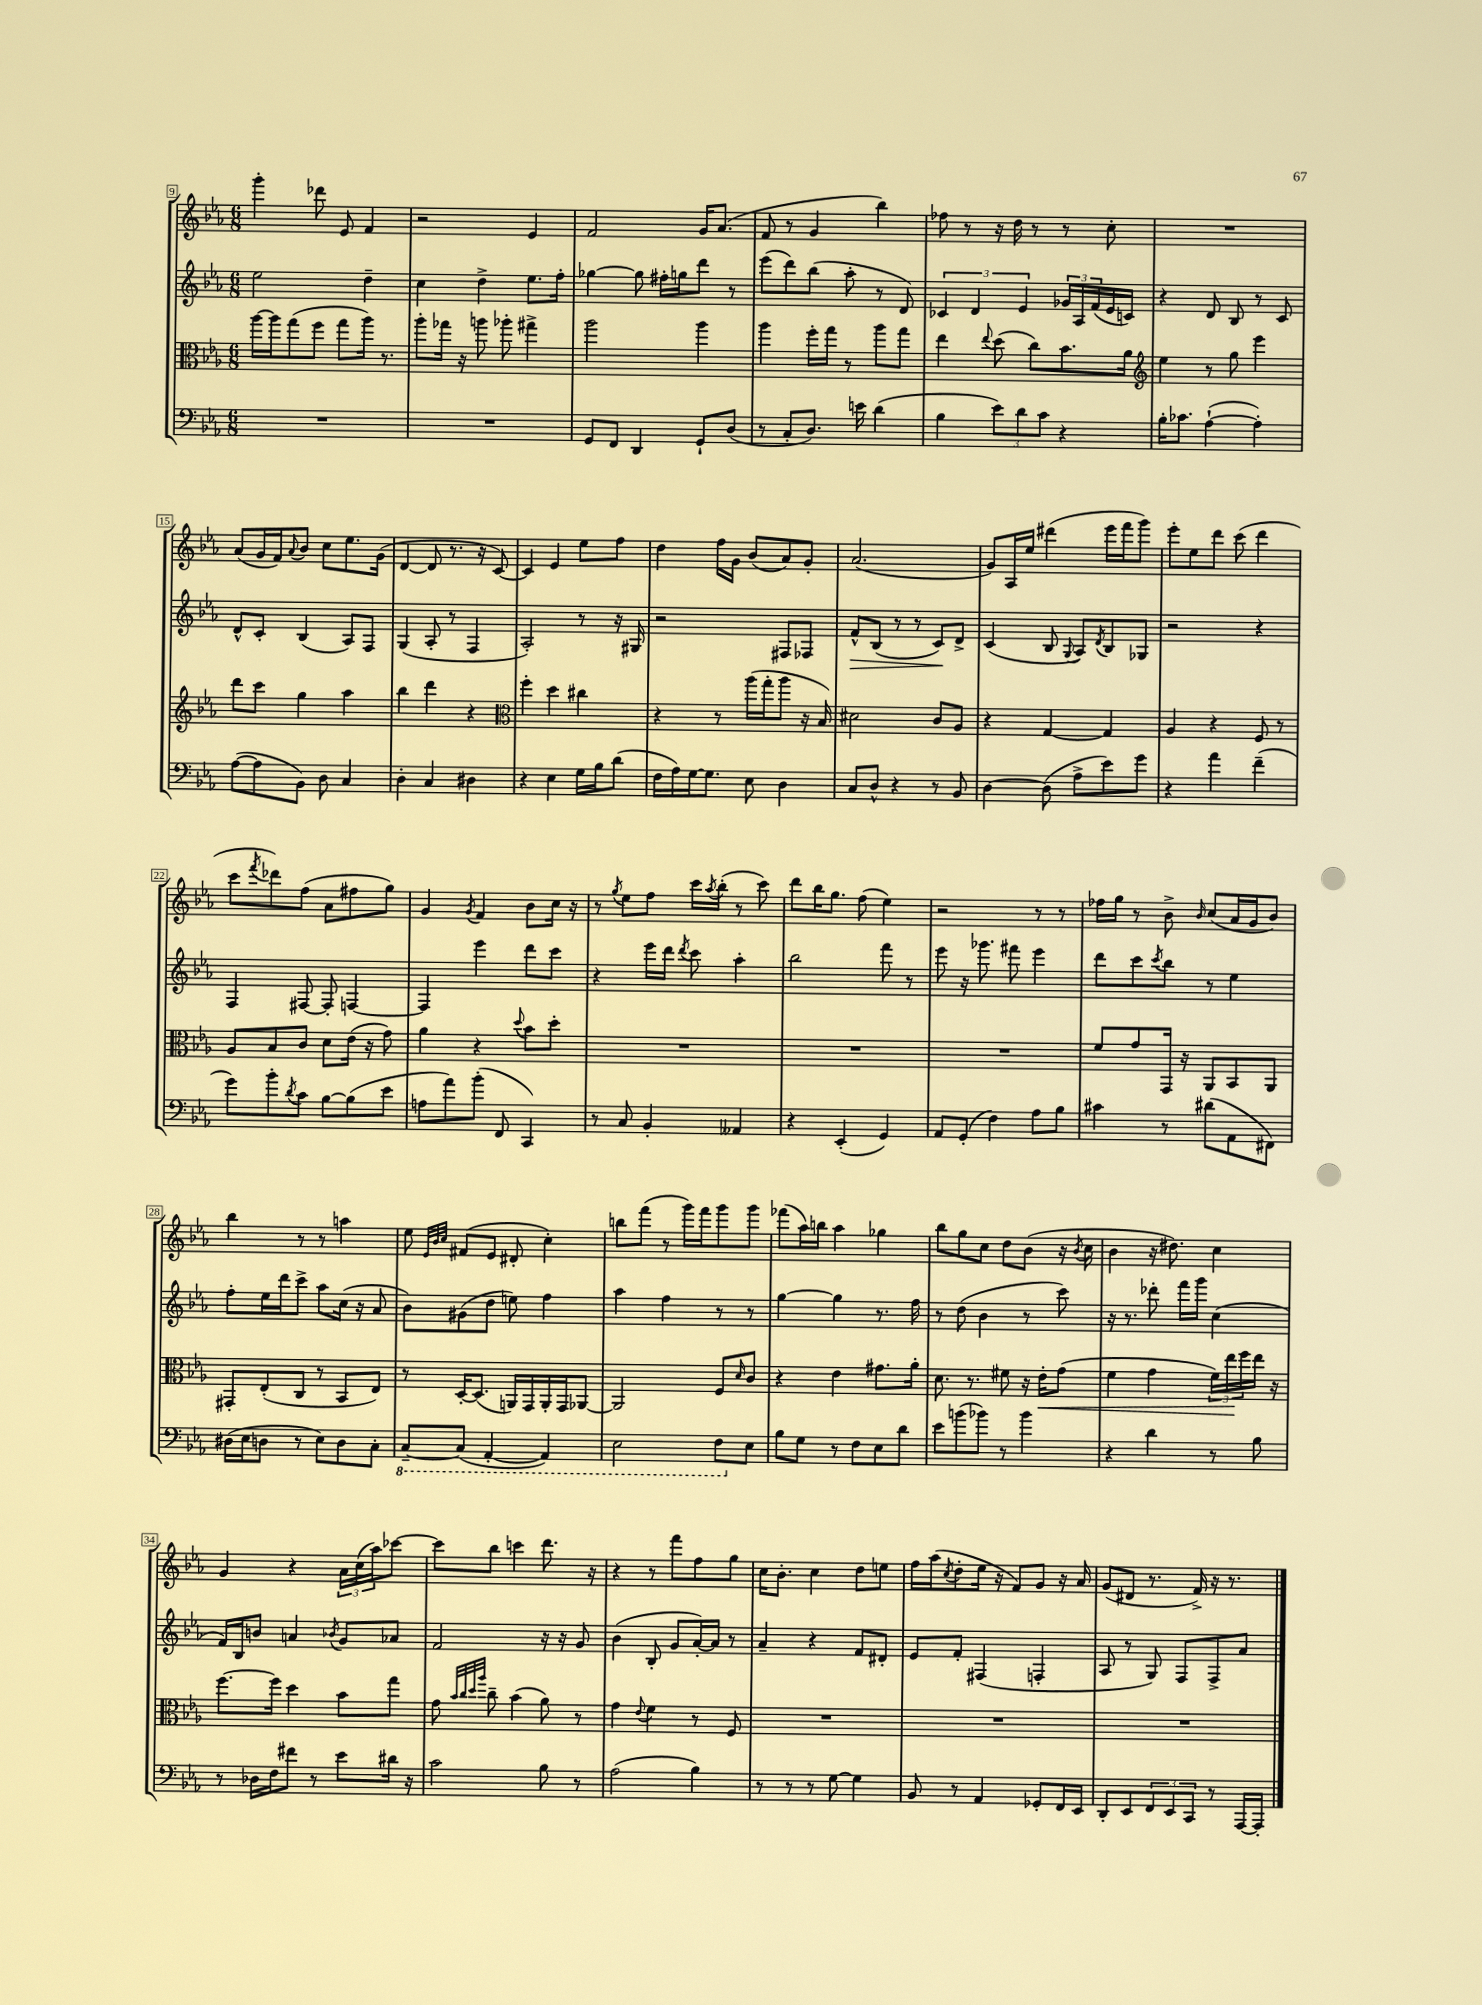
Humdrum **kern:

**kern	**kern	**dynam	**kern	**dynam	**kern
*part4	*part3	*part3	*part2	*part2	*part1
*staff4	*staff3	*staff3	*staff2	*staff2	*staff1
*clefF4	*clefC3	*	*clefG2	*	*clefG2
*k[b-e-a-]	*k[b-e-a-]	*	*k[b-e-a-]	*	*k[b-e-a-]
*M6/8	*M6/8	*	*M6/8	*	*M6/8
=9	=9	=9	=9	=9	=9
2.r	[16aa-\LL	.	2ee-\	.	4ggg'\
.	16aa-\J]	.	.	.	.
.	(8gg\	.	.	.	.
.	8ff\J	.	.	.	8ddd-X\
.	8gg\L	.	.	.	8e-/
.	16aa-\Jk)	.	4dd~\	.	4f/
.	8.r	.	.	.	.
=10	=10	=10	=10	=10	=10
2.r	8aa-'\L	.	4cc\	.	2r
.	16gg-X\Jk	.	.	.	.
.	16r	.	.	.	.
.	8aan\	.	4dd^\	.	.
.	8aa-X'\	.	.	.	.
.	4gg#X^\	.	8.ee-\L	.	4e-/
.	.	.	16ff'\Jk	.	.
=11	=11	=11	=11	=11	=11
8GG/L	2aa-\	.	[4gg-X\	.	2f/
8FF/J	.	.	.	.	.
4DD/	.	.	8gg-\]	.	.
.	.	.	16ff#X'\LL	.	.
.	.	.	16ggn\J	.	.
8GG`/L	4aa-\	.	8ddd\J	.	16g/KL
.	.	.	.	.	(8.a-/J
(8D/J	.	.	8r	.	.
=12	=12	=12	=12	=12	=12
8r	4aa-\	.	(8eee-\L	.	8f/
8C'/L	.	.	8ddd\)	.	8r
8.D/J)	16ff'\LL	.	(8bb-\J	.	4g/
.	16gg\JJ	.	.	.	.
.	8r	.	8aa-'\	.	.
16en\	.	.	.	.	.
(4d\	8aa-\L	.	8r	.	4bb-\)
.	8gg\J	.	8d/)	.	.
=13	=13	=13	=13	=13	=13
4B-\	4ee-\	.	6c-X/	.	8ff-X\
.	.	.	.	.	8r
.	.	.	6d/	.	.
.	8qqee-/	.	.	.	.
12e-\L)	(8dd\	.	.	.	16r
.	.	.	.	.	16dd\
12d\	.	.	6e-/	.	.
.	8cc\L)	.	.	.	8r
12c\J	.	.	.	.	.
4r	8.b-\	.	24g-X/LL	.	8r
.	.	.	24A-/	.	.
.	.	.	(24f/	.	.
.	.	.	16e-/	.	8cc'\
.	16a-\Jk	.	16cn/JJ)	.	.
=14	=14	=14	=14	=14	=14
*	*clefG2	*	*	*	*
16B-'\KL	4ee-\	.	4r	.	2.r
8.c-X\J	.	.	.	.	.
([4A-`\	8r	.	8d/	.	.
.	8gg\	.	8B-/	.	.
4A-'\])	4eee-\	.	8r	.	.
.	.	.	8c/	.	.
!!LO:LB:g=z
=15	=15	=15	=15	=15	=15
([8A-\L	8ddd\L	.	8d^^/L	.	(8a-/L
8A-\]	8ccc\J	.	8c'/J	.	16g/L
.	.	.	.	.	16f/J)
.	.	.	.	.	8qqa-/
8BB-\J)	4gg\	.	(4B-/	.	8b-/J
8D\	.	.	.	.	8cc\L
4C/	4aa-\	.	8A-/L)	.	8.ee-\
.	.	.	8F/J	.	.
.	.	.	.	.	(16g\Jk
=16	=16	=16	=16	=16	=16
4D'\	4bb-\	.	(4G/	.	[4d/
4C/	4ddd\	.	8A-'/	.	8d/]
.	.	.	8r	.	8.r
4D#X\	4r	.	4F/	.	.
.	.	.	.	.	16r
.	.	.	.	.	[8c/)
=17	=17	=17	=17	=17	=17
*	*clefC3	*	*	*	*
4r	4ff'\	.	2A-'/)	.	4c/]
4E-\	4dd\	.	.	.	4e-/
16G\LL	4cc#X\	.	8r	.	8ee-\L
16B-\J	.	.	.	.	.
(8d\J	.	.	16r	.	8ff\J
.	.	.	16G#X/	.	.
=18	=18	=18	=18	=18	=18
16F\LL	4r	.	2r	.	4dd\
16A-\)	.	.	.	.	.
[16G\J	.	.	.	.	.
8.G\J]	.	.	.	.	.
.	8r	.	.	.	16ff\LL
.	.	.	.	.	16g\JJ
8E-\	(16aa-\LL	.	.	.	(8b-/L
.	16gg'\J	.	.	.	.
4D\	8aa-\J	.	8F#X/L	.	8a-/)
.	16r	.	8F-X/J	.	8g'/J
.	16B-/)	.	.	.	.
=19	=19	=19	=19	=19	=19
!	!	!	!	!LO:HP:b	!
8C/L	2d#X\	.	8f^^/L	>	(2.a-/
8D^^/J	.	.	(8B-/J	.	.
4r	.	.	8r	.	.
.	.	.	8r	.	.
8r	8c/L	.	8c/L)	.	.
8BB-/	8A-/J	.	8d^/J	]	.
=20	=20	=20	=20	=20	=20
[4D\	4r	.	(4c/	.	8g/L)
.	.	.	.	.	16A-/L
.	.	.	.	.	16ee-/JJ
(8D\]	[4G/	.	8B-/	.	(4ddd#X\
.	.	.	8qqG/	.	.
8A-^\L	.	.	8A-/L)	.	.
.	.	.	8qd/	.	.
8e-\)	4G/]	.	8B-/	.	16eee-\LL
.	.	.	.	.	16fff\J
8g\J	.	.	8G-X/J	.	8ggg\J)
=21	=21	=21	=21	=21	=21
4r	4A-/	.	2r	.	8eee-'\L
.	.	.	.	.	8ee-\
4a-\	4r	.	.	.	8ddd\J
.	.	.	.	.	(8ccc\
(4f~\	8F/	.	4r	.	4ddd\
.	8r	.	.	.	.
!!LO:LB:g=z
=22	=22	=22	=22	=22	=22
8g\L)	8A-/L	.	4F/	.	8ccc\L
.	.	.	.	.	8qfff/
8b-'\	8B-/	.	.	.	8ddd-X\)
8qd/	.	.	.	.	.
8c\J	8c/J	.	[8F#X/	.	(8ff\J
[8B-\L	8d\L	.	8F#'/]	.	8a-\L
(8B-\]	(16e-\Jk	.	[4Fn/	.	8ff#X\
.	16r	.	.	.	.
8e-\J	8g\)	.	.	.	8gg\J)
=23	=23	=23	=23	=23	=23
8An\L	4a-\	.	4F/]	.	4g/
8a-\)	.	.	.	.	.
.	.	.	.	.	8qg/
(8b-'\J	4r	.	4eee-\	.	4f/
8FF/	.	.	.	.	.
.	8qqdd/	.	.	.	.
4CC/)	8b-\L	.	8ddd\L	.	8b-\L
.	8dd'\J	.	8ccc\J	.	16cc\Jk
.	.	.	.	.	16r
=24	=24	=24	=24	=24	=24
8r	2.r	.	4r	.	8r
.	.	.	.	.	8qgg/
8C/	.	.	.	.	8ee-\L
4BB-'/	.	.	16eee-\LL	.	8ff\J
.	.	.	16ddd\JJ	.	.
.	.	.	8qddd/	.	.
.	.	.	8ccc\	.	16ccc\LL
.	.	.	.	.	8qaa-/
.	.	.	.	.	(16bb-'\JJ
4AA--X/	.	.	4aa-'\	.	8r
.	.	.	.	.	8ccc\)
=25	=25	=25	=25	=25	=25
4r	2.r	.	2bb-\	.	8ddd\L
.	.	.	.	.	16bb-\K
.	.	.	.	.	8.gg\J
(4EE-'/	.	.	.	.	.
.	.	.	.	.	(8ff\
4GG/)	.	.	8fff\	.	4ee-\)
.	.	.	8r	.	.
=26	=26	=26	=26	=26	=26
8AA-/L	2.r	.	8eee-\	.	2r
(8GG'/J	.	.	16r	.	.
.	.	.	8.ggg-X\	.	.
4F\)	.	.	.	.	.
.	.	.	8fff#X\	.	.
8A-\L	.	.	4eee-\	.	8r
8B-\J	.	.	.	.	8r
=27	=27	=27	=27	=27	=27
4c#X\	8f/L	.	8ddd\L	.	16ff-X\LL
.	.	.	.	.	16gg\JJ
.	8g/	.	8ccc\	.	8r
.	.	.	8qccc/	.	.
8r	16GG/Jk	.	8bb-\J	.	8b-^\
.	16r	.	.	.	.
.	.	.	.	.	16qqb-/
(8d#X\L	8AA-/L	.	8r	.	(8cc/L
8AA-\	8BB-/	.	4ee-\	.	16a-/L
.	.	.	.	.	16g/J
8FF#X\J)	8AA-/J	.	.	.	8b-/J)
!!LO:LB:g=z
=28	=28	=28	=28	=28	=28
(16D#X\LL	8GG#X'/L	.	8ff'\L	.	4bb-\
16E-\J	.	.	.	.	.
8Dn\J	(8E-'/	.	16ee-\L	.	.
.	.	.	16ddd\J	.	.
8r	8C/J	.	8ccc^\J	.	8r
8E-\L)	8r	.	8aa-\L	.	8r
8D\	8BB-/L	.	(16cc\Jk	.	4aan\
.	.	.	16r	.	.
8C'\J	8E-/J)	.	8a-/	.	.
=29	=29	=29	=29	=29	=29
*8ba	*	*	*	*	*
[8CC~/L	8r	.	8b-\L)	.	8ee-\
.	.	.	.	.	32qqe-/LLL
.	.	.	.	.	32qqb-/
.	.	.	.	.	32qqcc/JJJ
(8CC/J]	[16D'/KL	.	(8g#X\	.	(8f#X/L
.	(8.D/J]	.	.	.	.
[4AAA-'/	.	.	8dd\J	.	8e-/J
.	16AAn/LL)	.	8een\)	.	8d#X'/
.	16GG/	.	.	.	.
4AAA-/])	16AA'/	.	4ff\	.	4cc'\)
.	16GG/J	.	.	.	.
.	[8AA-X/J	.	.	.	.
=30	=30	=30	=30	=30	=30
2EE-\	2AA-/]	.	4aa-\	.	8bbn\L
.	.	.	.	.	(8fff\J
.	.	.	4ff\	.	8r
.	.	.	.	.	16ggg\LL)
.	.	.	.	.	16fff\J
8FF\L	8F/L	.	8r	.	8ggg\
.	16qqd/	.	.	.	.
*X8ba	*	*	*	*	*
8E-\J	8c/J	.	8r	.	8ggg\J
=31	=31	=31	=31	=31	=31
8B-\L	4r	.	[4gg\	.	(8fff-X\L
8G\J	.	.	.	.	16aa-\L)
.	.	.	.	.	16bbn\JJ
8r	4e-\	.	4gg\]	.	4aa-\
8F\L	.	.	.	.	.
8E-\	8.g#X\L	.	8.r	.	4gg-X\
8d\J	.	.	.	.	.
.	16a-'\Jk	.	16ff\	.	.
=32	=32	=32	=32	=32	=32
8e-\L	8.d\	.	8r	.	8bb-\L
(8bn\	.	.	(8dd\	.	8gg\
.	8.r	.	.	.	.
8b-X\J)	.	.	4b-\	.	8cc\J
8r	8f#X\	.	.	.	8dd\L
4b-\	16r	.	8r	.	(8b-\J
!	!	!LO:HP:b	!	!	!
.	16e-'\KL	<	.	.	.
.	(8g\J	.	8ccc\)	.	16r
.	.	.	.	.	8qb-/
.	.	.	.	.	16cc\
=33	=33	=33	=33	=33	=33
4r	4f\	.	16r	.	4b-\
.	.	.	8.r	.	.
4d\	4g\	.	8ddd-X'\	.	16r
.	.	.	.	.	8.dd#X\)
.	.	.	16fff\LL	.	.
.	.	.	16ggg\JJ	.	.
8r	24f\LL)	.	(4cc\	.	4cc\
.	24ee-\	.	.	.	.
.	24ff\	[	.	.	.
8B-\	16ee-\JJ	.	.	.	.
.	16r	.	.	.	.
!!LO:LB:g=z
=34	=34	=34	=34	=34	=34
8r	[8.ff\L	.	16f/LL)	.	4g/
.	.	.	16B-/J	.	.
16D-X\LL	.	.	8bn/J	.	.
16F\J	16ff\Jk]	.	.	.	.
8f#X\J	4dd\	.	4an/	.	4r
8r	.	.	.	.	.
.	.	.	8qb-X/	.	.
8e-\L	8b-\L	.	8g/L	.	24a-\LL
.	.	.	.	.	(24cc\
.	.	.	.	.	24aa-\J)
16d#X\Jk	8gg\J	.	8a-X/J	.	[8ccc-X\J
16r	.	.	.	.	.
=35	=35	=35	=35	=35	=35
2c\	8g\	.	2f/	.	8ccc-\L]
.	32qqb-/LLL	.	.	.	.
.	32qqcc/	.	.	.	.
.	32qqdd/	.	.	.	.
.	32qqaa-/JJJ	.	.	.	.
.	8cc~\	.	.	.	8bb-\J
.	(4b-\	.	.	.	4cccn\
8B-\	8a-\)	.	16r	.	8.ddd\
.	.	.	16r	.	.
8r	8r	.	8g/	.	.
.	.	.	.	.	16r
=36	=36	=36	=36	=36	=36
(2A-\	4g\	.	(4b-\	.	4r
.	8qqe-/	.	.	.	.
.	4f\	.	8B-'/	.	8r
.	.	.	8g/L	.	8fff\L
4B-\)	8r	.	[16a-'/L)	.	8ff\
.	.	.	16a-/JJ]	.	.
.	8F/	.	8r	.	8gg\J
=37	=37	=37	=37	=37	=37
8r	2.r	.	4a-~/	.	16cc\KL
.	.	.	.	.	8.b-'\J
8r	.	.	.	.	.
8r	.	.	4r	.	4cc\
[8G\	.	.	.	.	.
4G\]	.	.	8f/L	.	8dd\L
.	.	.	8d#X'/J	.	8een\J
=38	=38	=38	=38	=38	=38
8BB-/	2.r	.	8e-/L	.	16ff\LL
.	.	.	.	.	(16aa-\J
.	.	.	.	.	8qcc/
8r	.	.	8f'/J	.	8dd'\
4AA-/	.	.	(4F#X/	.	16ee-\Jk
.	.	.	.	.	16r
.	.	.	.	.	8f/L)
8GG-X'/L	.	.	4Fn'/	.	8g/J
16FF/L	.	.	.	.	16r
16EE-/JJ	.	.	.	.	16a-/
=39	=39	=39	=39	=39	=39
8DD'/L	2.r	.	8A-/	.	(8g/L
8EE-/	.	.	8r	.	8d#X/J
12FF/	.	.	8G/)	.	8.r
12EE-/	.	.	.	.	.
.	.	.	8F/L	.	.
12CC/J	.	.	.	.	.
.	.	.	.	.	16f^/)
8r	.	.	8F^/	.	16r
.	.	.	.	.	8.r
[16AAA-/LL	.	.	8a-/J	.	.
16AAA-'/JJ]	.	.	.	.	.
==	==	==	==	==	==
*-	*-	*-	*-	*-	*-
